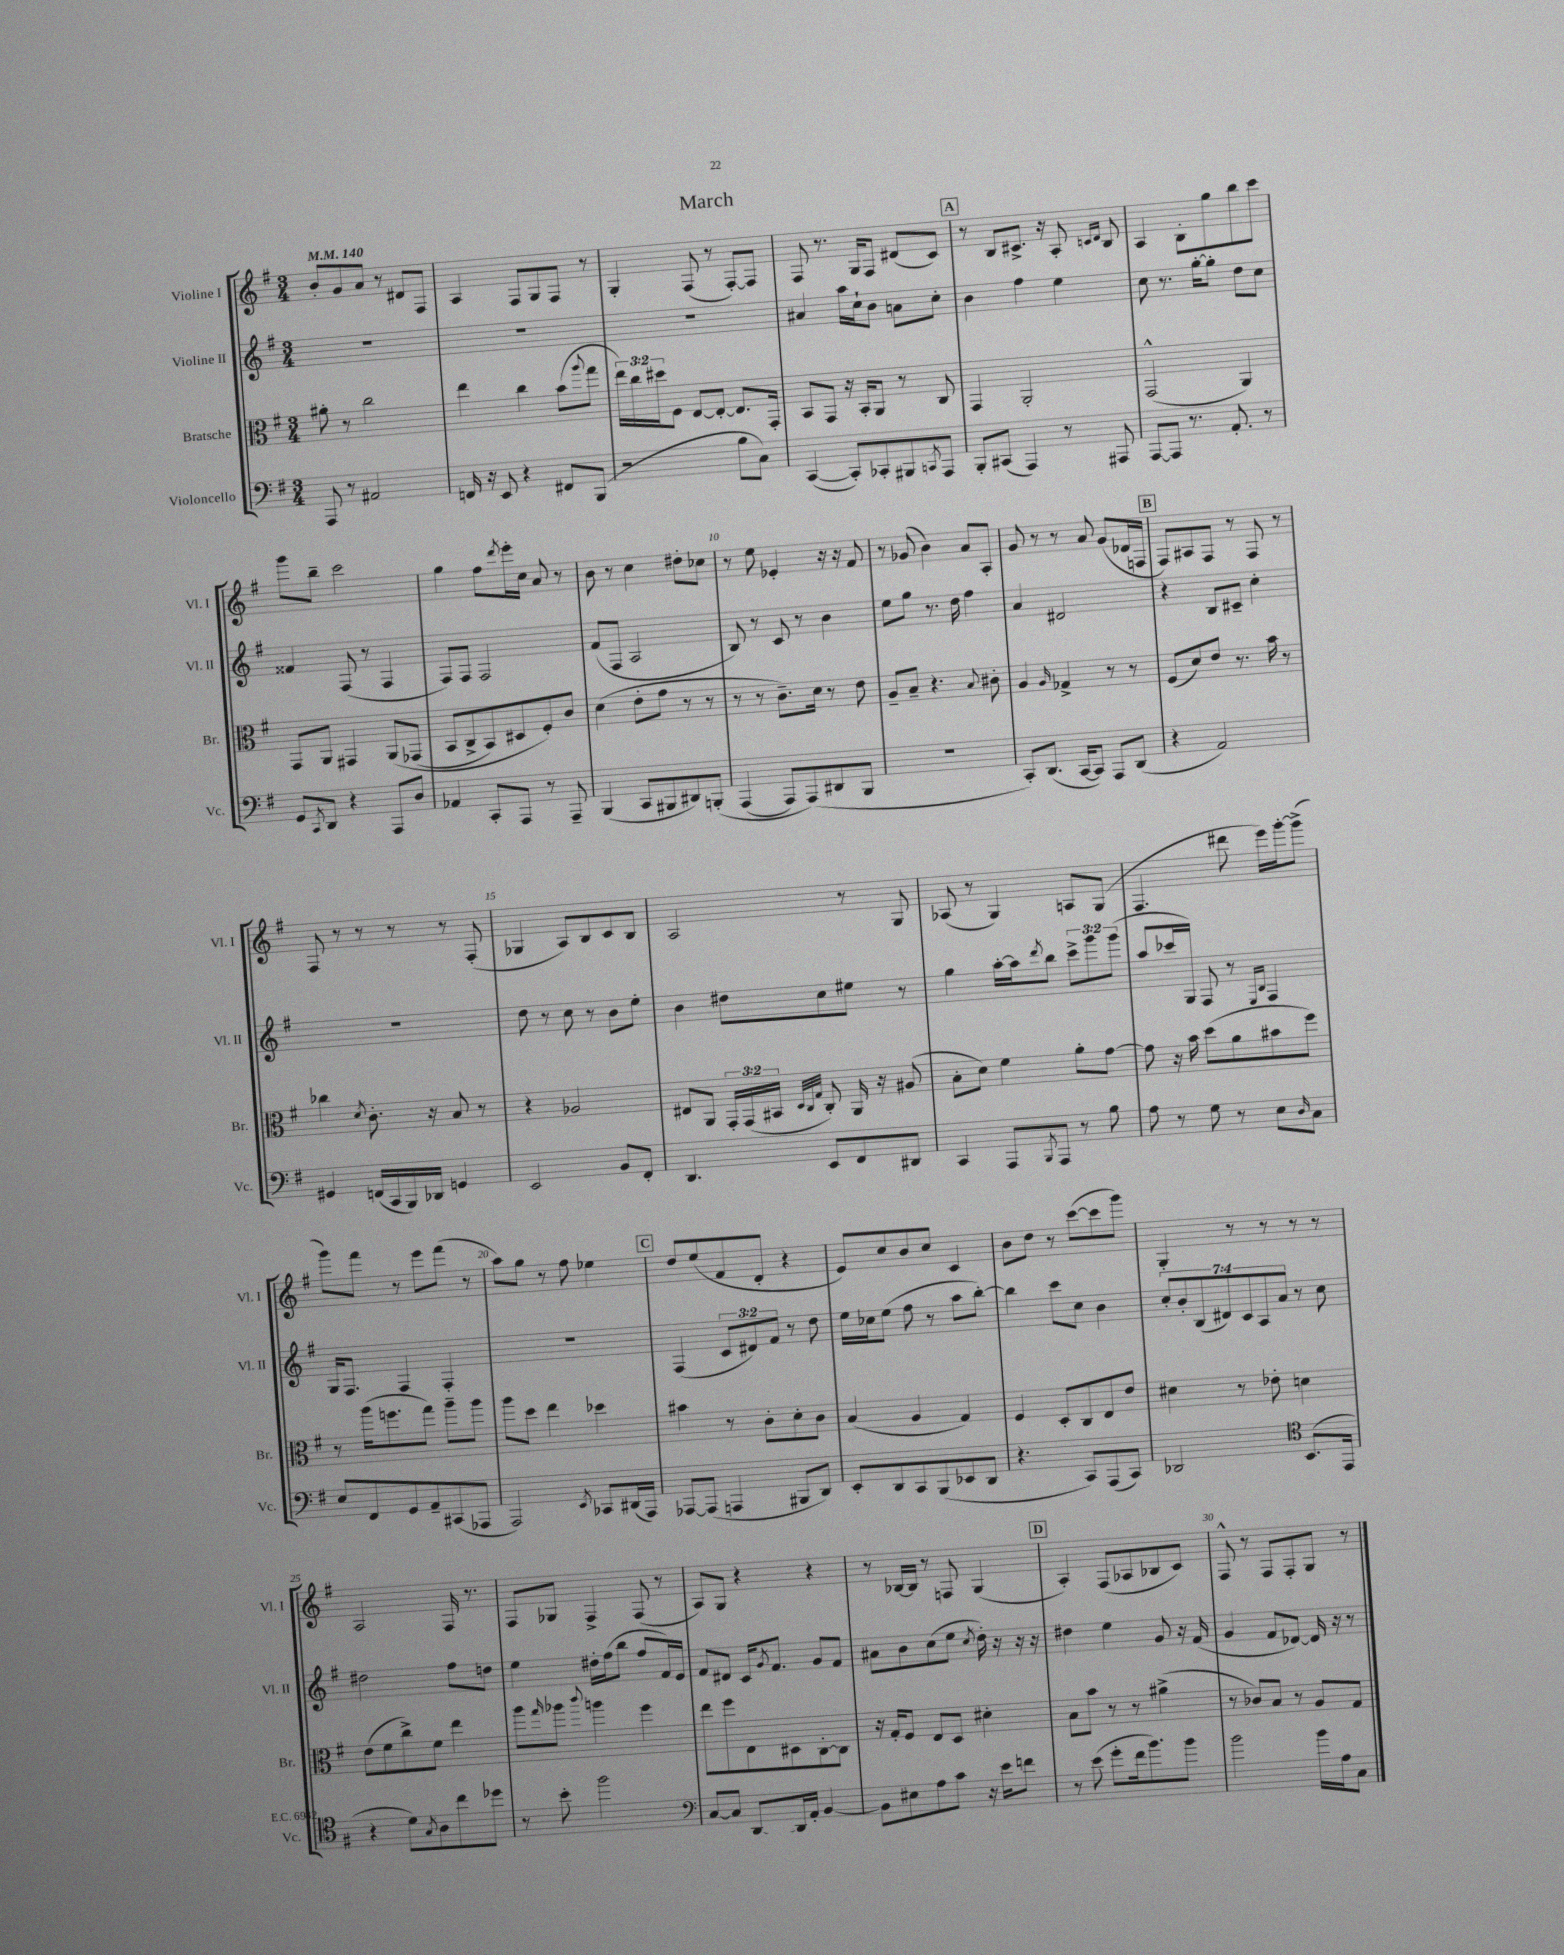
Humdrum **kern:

**kern	**kern	**kern	**kern
*staff4	*staff3	*staff2	*staff1
*clefF4	*clefC3	*clefG2	*clefG2
*k[f#]	*k[f#]	*k[f#]	*k[f#]
*M3/4	*M3/4	*M3/4	*M3/4
*MM140	*MM140	*MM140	*MM140
8AAA	8a#'	2.r	8b'
8r	8r	.	8g
2AA#	2cc	.	8a
.	.	.	8r
.	.	.	8d#
.	.	.	8F#
=	=	=	=
16FF	4ee	2.r	4A
16r	.	.	.
8EE	.	.	.
4r	4cc	.	8F#
.	.	.	8G
8FF#	(8b	.	8F#
.	8qqaa	.	.
(8BBB	8gg	.	8r
=	=	=	=
2r	24ee)	2.r	4G'
.	24cc	.	.
.	24dd#	.	.
.	8F#	.	.
.	[8E	.	(8F#
.	8E'_	.	8r
8B	8.E]	.	[8F#')
8C)	.	.	8F#]
.	16GG'	.	.
=	=	=	=
([4CC	8BB	4a#	8F#
.	8GG	.	8.r
8CC'])	16r	16aa	.
.	16BB'	16cc`	16G
8CC-'	8AA	8b	8F#
8BBB#	8r	8a	(8d#
8qCC	.	.	.
8AAA	8C	8cc'	8c)
=	=	=	=
8BBB'	4GG	4b	8r
(8CC#	.	.	8B
4AAA)	2AA'	4ff#	8.c#^
.	.	.	16r
8r	.	4ee	8A'
.	.	.	16qqc
.	.	.	16qqd
8AAA#	.	.	8B
=	=	=	=
[8AAA	(2GG^^	8cc	4A
8AAA]	.	8.r	.
8.r	.	.	8B'
.	.	[16gg'	.
.	.	8gg']	8gg
8.AA'	.	.	.
.	4AA)	8dd	8bb
8r	.	8cc	8ccc
=	=	=	=
8GG	8GG	4f##	8ggg
8qCC	.	.	.
8DD	8AA	.	8bb~
4r	4GG#	(8F#	2ccc
.	.	8r	.
8AAA	&(8AA	4F#	.
8D	(8GG-	.	.
=	=	=	=
4AA-	8BB	8F#)	4gg
.	8C^	8F#	.
8CC'	8BB)	2F#	8ff#
.	.	.	8qddd
8AAA	8D#	.	16eee'
.	.	.	16cc
8r	8F#'&)	.	8a
8AAA~	8c	.	8r
=	=	=	=
(4BBB	(4d	(8f#	8b
.	.	8F#	8r
8CC	8e'	2A	4cc
8BBB#	8g	.	.
8DD#)	8r	.	8dd#'
&(8BBB'	8r	.	8cc-
=	=	=	=
(4AAA	8r	8B)	8r
.	8r	8r	8ee
8AAA)	8.c~)	8c	4e-'
(8AAA&)	.	8r	.
.	16d	.	.
8DD#	8r	4b	16r
.	.	.	16r
8BBB	8e	.	8f#
=	=	=	=
2.r	8A~	8ee	8r
.	8B~	8gg	(8g-
.	4.r	8.r	4b)
.	.	16dd	.
.	.	4ff#	8a
.	8qqB	.	.
.	8c#'	.	8A'
=	=	=	=
8CC')	4A	4a	8g
(8.DD	.	.	8r
.	16qqA	.	.
.	4G-^	2d#	8r
[16CC	.	.	.
8CC])	.	.	8a
8AAA	8r	.	(8g
(8DD	8r	.	16d-
.	.	.	16F
=	=	=	=
4r	(8F#	4r	8F#)
.	8d)	.	8A#
2AA)	8e	8B	8F#
.	8.r	8c#~	8r
.	.	4cc'	8F#
.	16b	.	.
.	8r	.	8r
=	=	=	=
4GG#	4cc-	2.r	8F#
.	.	.	8r
.	8qd	.	.
(16FF	8.c'	.	8r
16CC	.	.	.
16BBB)	.	.	8r
16DD-	16r	.	.
4GG	8B	.	8r
.	8r	.	(8F#'
=	=	=	=
2EE	4r	8dd	4G-
.	.	8r	.
.	2A-	8cc	8A)
.	.	8r	8B
8BB	.	8b	8c
8FF#'	.	8ee'	8B
=	=	=	=
4.DD	8E#	4b	2A
.	8AA	.	.
.	24GG'	8dd#	.
.	(24GG	.	.
.	24BB#	.	.
.	32qqD	.	.
.	32qqC	.	.
.	32qqG	.	.
8EE	8C')	8cc	.
8FF#	16AA	8ee#	8r
.	16r	.	.
8DD#	(8A#	8r	8G
=	=	=	=
4CC	8B'	4gg	(8A-
.	8d)	.	8r
8AAA	4f#	[16aa'	4G)
.	.	16aa]	.
8qBBB	.	8qddd	.
8AAA	.	8bb	.
8r	8a'	12ccc^	8A
.	.	12ggg	.
8B	[8g	.	(8G
.	.	(12ggg	.
=	=	=	=
8A	8g]	8aa	4.F#
8r	16r	16ccc-	.
.	16b	16G)	.
8G	(8dd	8F#	.
8r	8a	8r	8ddd#
.	.	16qqE	.
.	.	16qqB	.
8E	8b#	4F#	16eee)
.	.	.	[16ggg'
16qqD	.	.	.
8C	8ff#)	.	(8ggg^]
=	=	=	=
8E	8r	16G	8ggg)
.	.	8.F#	.
8FF#	(16aa	.	8fff#
.	8.ff	.	.
8GG	.	4F#	8r
8AA~	8gg)	.	8eee
(8CC#	8aa~	4F#'	(8fff#
8AAA-	8aa	.	8r
=	=	=	=
2AAA)	8aa	2.r	8aa)
.	8dd	.	8gg
.	4ee	.	8r
.	.	.	8ff#
8qEE	.	.	.
8CC-	4dd-	.	4ee-
(16DD#	.	.	.
16AAA)	.	.	.
=	=	=	=
[8AAA-	4b#	(4F#	8dd
(8AAA-]	.	.	(8ee
4AAA	8r	12c	8f#
.	.	12d#)	.
.	8c'	.	8d'
.	.	12f#	.
8BBB#	8d'	8r	4r
8DD)	8c	8dd	.
=	=	=	=
8EE'	(4B	16ee	8e)
.	.	16cc-	.
8DD	.	(8ee	8cc
8CC	4A	8ff#	8b
(8BBB	.	8r	8cc
8EE-	4G)	8aa	4c
8DD	.	[8bb')	.
=	=	=	=
4.r	4F#	4bb]	8b
.	.	.	8dd
.	8D'	8ccc	8r
8CC)	8C	8cc	([8ccc
(8AAA	8E	4b	8ccc]
8CC)	8e	.	8ggg)
=	=	=	=
2DD-	4d#	14cc'	4G'
.	.	14b'	.
.	.	(14B	.
.	.	14d#)	.
.	8r	.	8r
.	.	14c	.
.	.	14A	.
.	8e-'	.	8r
.	.	14a	.
*clefC4	*	*	*
(8.BB	4d	8r	8r
.	.	8cc	8r
16EE	.	.	.
=	=	=	=
4r	(8e	2dd#	2A
.	8f#	.	.
8d)	8cc^)	.	.
8qG	.	.	.
8A	8f#	.	.
8cc	4ee	8ff#	16F#
.	.	.	8.r
8dd-	.	8dd	.
=	=	=	=
8r	8aa	4ee	8F#
.	16qqgg	.	.
8b'	8aa-	.	8G-
.	8qqccc	.	.
2ff#	4aa	16dd#'	4F#^
.	.	(16ff#	.
.	.	8bb	.
.	4ff#	8ff#	(8F#
.	.	16f#)	8r
.	.	16e	.
=	=	=	=
*clefF4	*	*	*
[8C	8ee	8f#	8A)
8C]	8ff#	8d#	8G
[8DD	8E	16c	4r
.	.	8qg	.
.	.	8.f#	.
16DD]	8D#	.	.
16AA'	.	.	.
[4BB	[8C'	8g	4r
.	8C]	8f#	.
=	=	=	=
8BB]	16r	8a#	8r
.	16G'	.	.
8E#	8F#	8b	[16B-
.	.	.	16B-]
8A	8E	(8cc	8r
8c	8D	8ee	8F
.	.	8qcc	.
16r	4d#'	16dd')	(4G
16e	.	16r	.
8f	.	16r	.
.	.	16r	.
=	=	=	=
8r	8B	4dd#	4A')
(8e	8b	.	.
8g'	8r	4ee	(8F#
16f#	8r	.	8A-
8.b)	.	.	.
.	(4a#^	8g	8B-
8b	.	16r	8c)
.	.	(16f#	.
=	=	=	=
2b	8r	4g	8F#^^
.	8c-)	.	8r
.	8B	8f#	8F#
.	8r	[8d-)	8F#'
16b	8A	16d-]	8G
16A	.	16r	.
8C	8G	8r	8r
==	==	==	==
*-	*-	*-	*-
